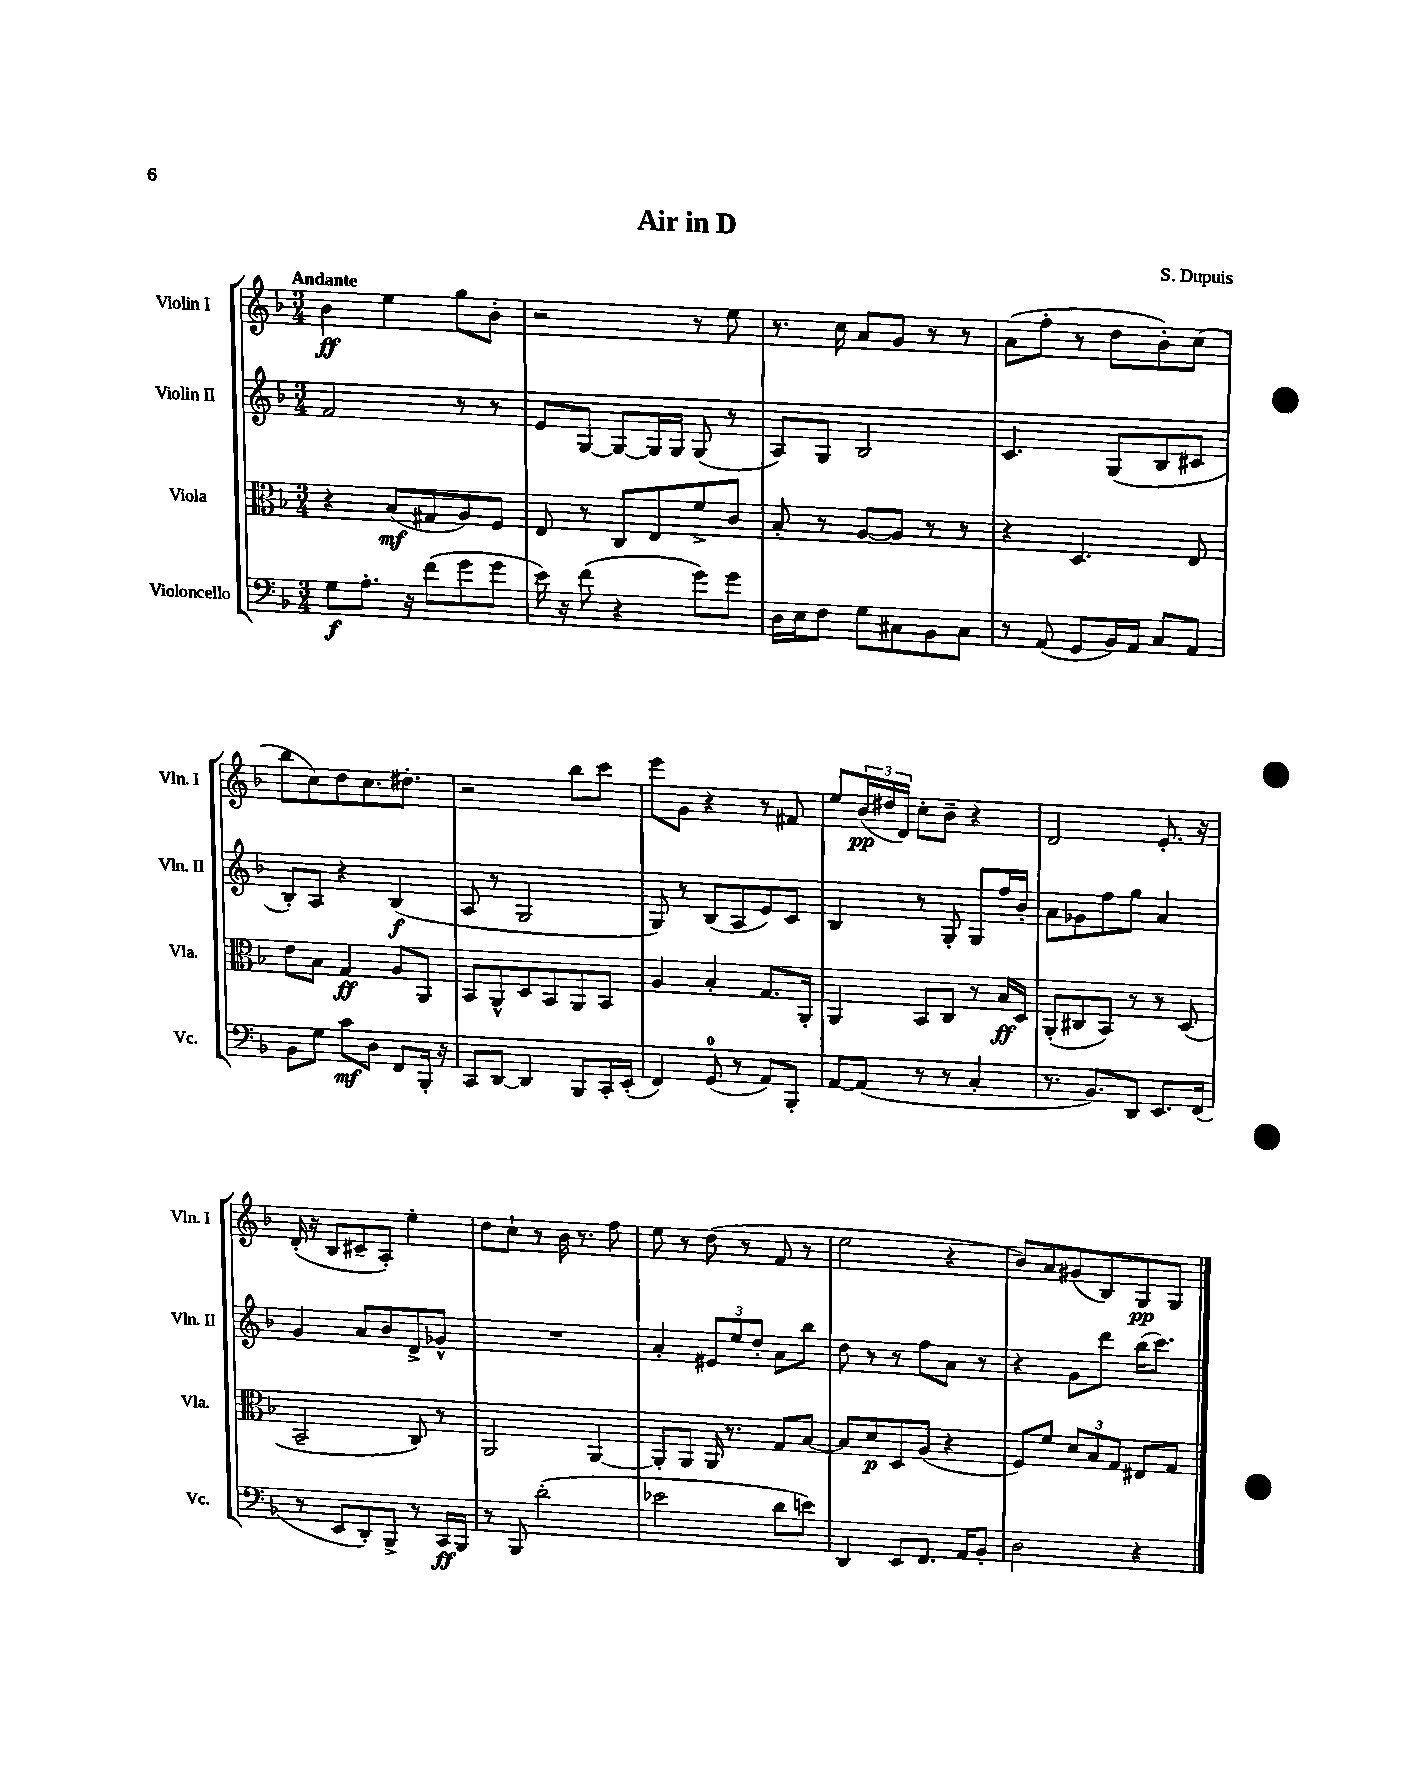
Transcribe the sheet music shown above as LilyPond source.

\header { title = "Air in D" composer = "S. Dupuis" }
<<
\new StaffGroup <<
\new Staff = "s0" \with { instrumentName = "Violin I" shortInstrumentName = "Vln. I" } {
    \clef treble \key f \major \numericTimeSignature \time 3/4 \tempo "Andante"
    bes'4\ff e''4 g''8 bes'8-. |
    r2 r8 e''8 |
    r8. c''16 a'8 g'8 r8 r8 |
    a'8( f''8-. r8 d''8 bes'8-.) c''8( |
    bes''8 c''8) d''8 c''8. dis''8.-. |
    r2 bes''8 c'''8 |
    e'''8 g'8 r4 r8 fis'8 |
    e''8 \tuplet 3/2 { bes'16\pp( dis''16 d'16) } c''8-. bes'8-- r4 |
    d'2 e'8.-. r16 |
    d'16-.( r16 bes8 cis'8-- a8-.) e''4-. |
    d''8 c''8-! r8 bes'16 r8. f''8 |
    e''8 r8 d''8( r8 f'8 r8 |
    e''2 r4 |
    bes'8) a'8 gis'8( bes8) g8\pp g8 \bar "|." |
}
\new Staff = "s1" \with { instrumentName = "Violin II" shortInstrumentName = "Vln. II" } {
    \clef treble \key f \major \numericTimeSignature \time 3/4
    f'2 r8 r8 |
    e'8 g8~ g8~ g16 g16 g8( r8 |
    a8) g8 bes2 |
    c'4. g8( bes8 cis'8 |
    bes8-.) a8 r4 bes4\f( |
    a8 r8 g2 |
    g8) r8 bes8( a8 e'8) c'8 |
    bes4 r8 g8-. g8 f''16 bes'16-. |
    a'8 ges'8 f''8 g''8 a'4 |
    g'4 a'8 bes'8 d'8-> ges'8-^ |
    R2. |
    a'4-. \tuplet 3/2 { eis'8 e''8 d''8-. } a'8 bes''8 |
    d''8 r8 r8 f''8 a'8 r8 |
    r4 g'8 d'''8 bes''16( c'''8.) \bar "|." |
}
\new Staff = "s2" \with { instrumentName = "Viola" shortInstrumentName = "Vla." } {
    \clef alto \key f \major \numericTimeSignature \time 3/4
    r4 bes8\mf( gis8 a8) f8 |
    e8 r8 c8 e8 f'8-> c'8 |
    bes8-. r8 a8~ a8 r8 r8 |
    r4 d4. e8 |
    e'8 bes8 g4\ff a8 a,8 |
    bes,8 a,8-^ d8 bes,8 a,8 bes,8 |
    a4 bes4-. g8. a,16-. |
    a,4 bes,8 c8 r8 bes16\ff d16 |
    a,8-.( cis8 bes,8) r8 r8 d8( |
    bes,2-- c8) r8 |
    a,2 a,4~ |
    a,8-. a,8 a,16 r8. g8 bes8~ |
    bes8 d'8\p d8 a8( r4 |
    f8) f'8 \tuplet 3/2 { d'8 bes8 g8 } eis8 g8 \bar "|." |
}
\new Staff = "s3" \with { instrumentName = "Violoncello" shortInstrumentName = "Vc." } {
    \clef bass \key f \major \numericTimeSignature \time 3/4
    g8\f a8.-. r16 f'8( g'8 g'8 |
    e'16) r16 f'8( r4 g'8) g'8 |
    d16 e16 f8 g8 cis8 bes,8 cis8 |
    r8 a,8( g,8 bes,16) a,16 c8 a,8 |
    bes,8 g8 c'8\mf d8 f,8 bes,,16-. r16 |
    c,8 d,8~ d,4 bes,,8 c,16-. e,16-.( |
    f,4) g,8-0( r8 a,8) bes,,8-. |
    a,8~ a,8( r8 r8 c4-. |
    r8. bes,8.) d,8 e,8. f,16( |
    r8 e,8 d,8-.) bes,,8-> r8 c,16\ff bes,,16 |
    r8 bes,,8 d'2-.( |
    ees'2 d'8 e'8) |
    d,4 e,8 f,8. a,16 bes,8-. |
    d2 r4 \bar "|." |
}
>>
>>
\layout { \context { \Score \remove "Bar_number_engraver" } }
